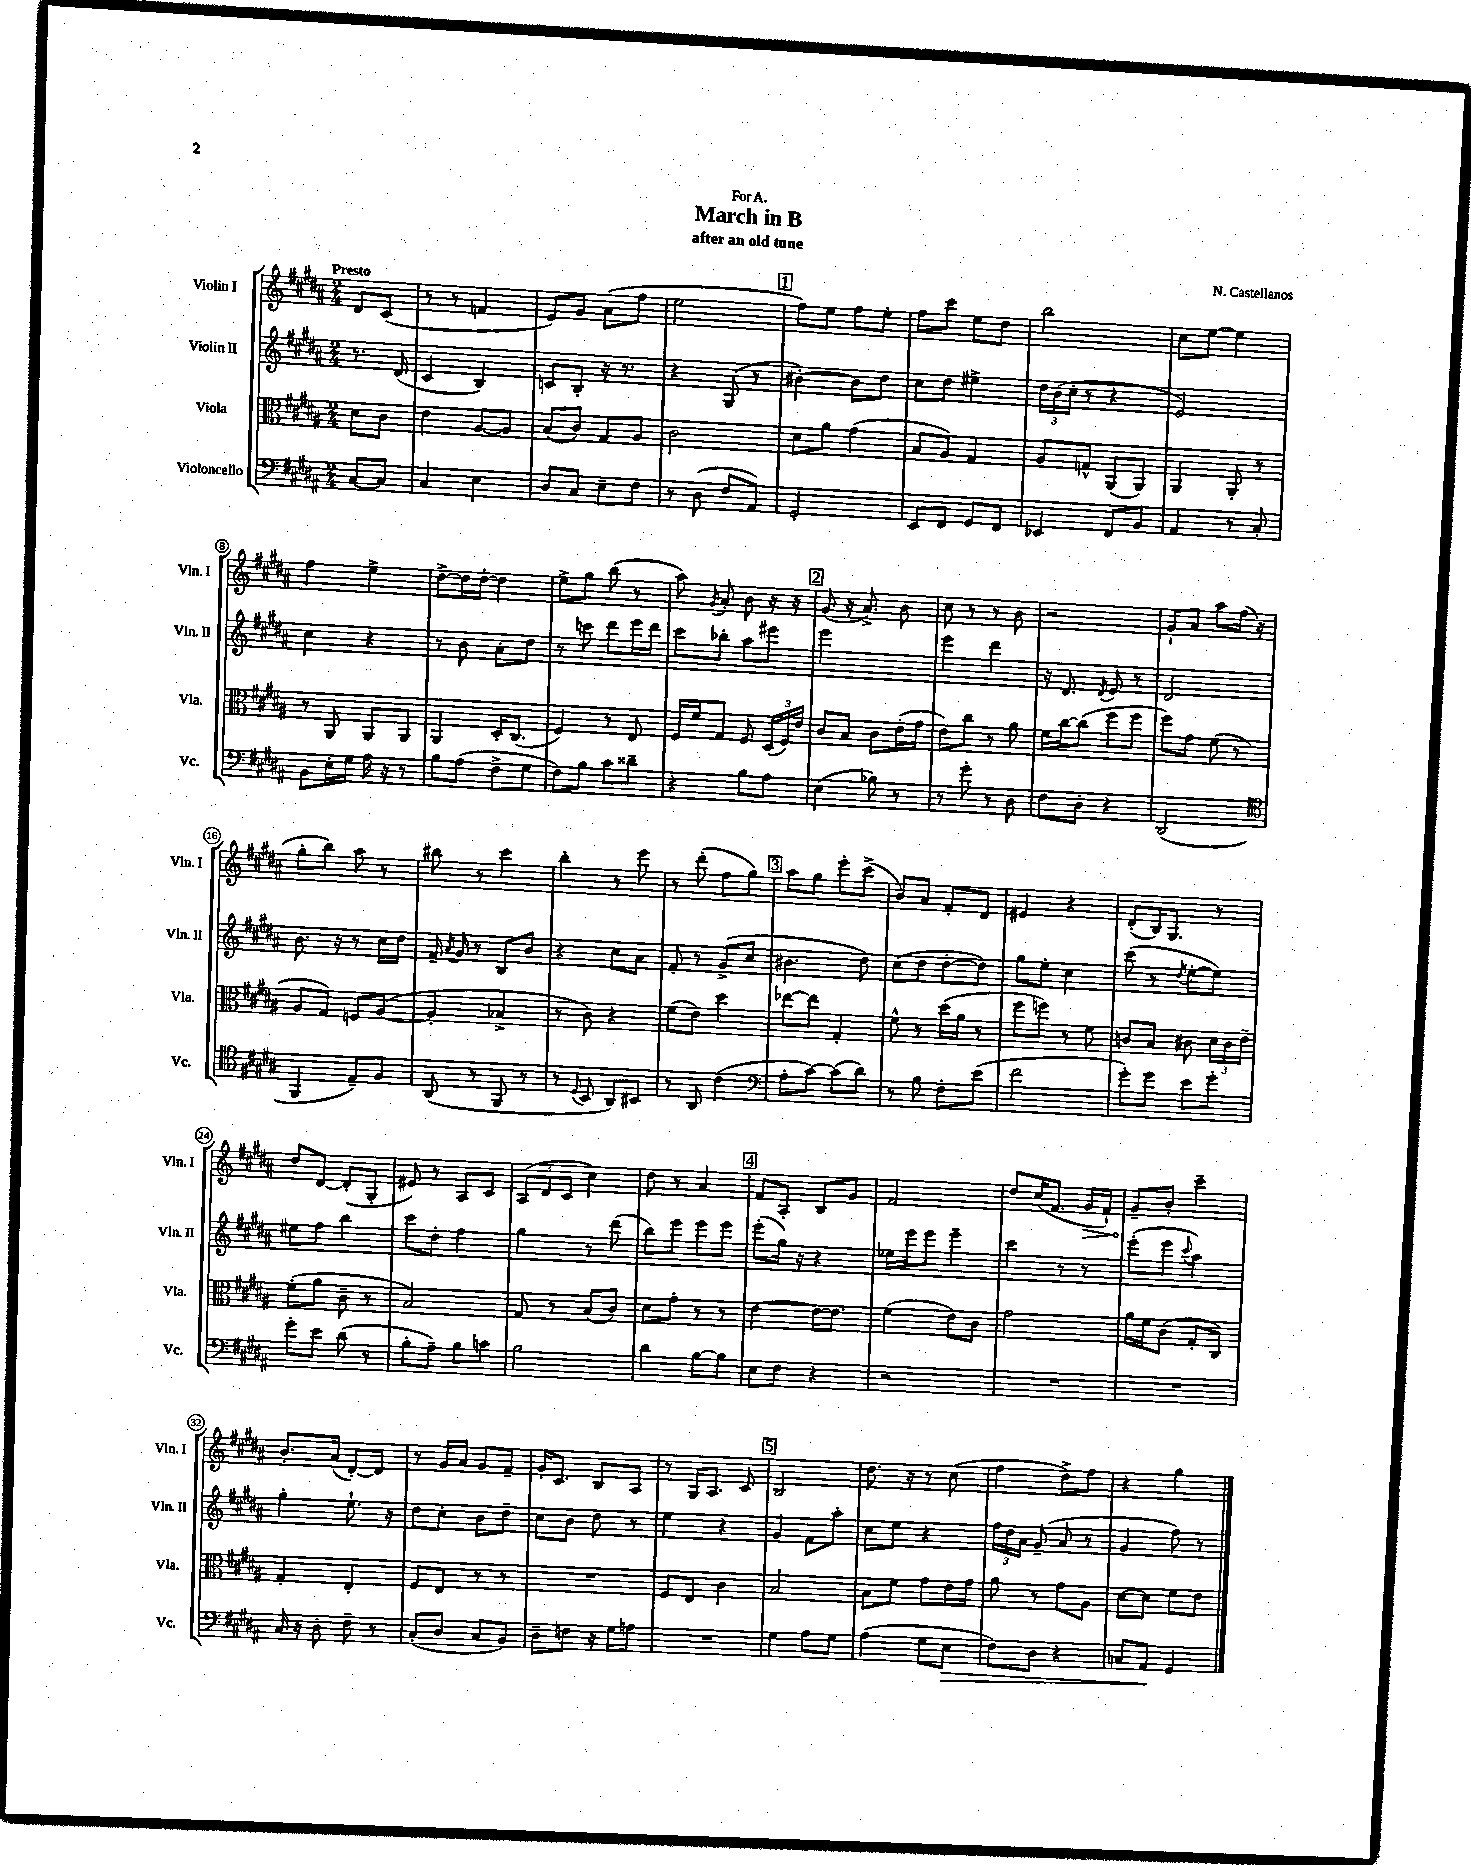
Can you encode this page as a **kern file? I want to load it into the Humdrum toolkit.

**kern	**kern	**kern	**kern
*staff4	*staff3	*staff2	*staff1
*clefF4	*clefC3	*clefG2	*clefG2
*k[f#c#g#d#a#]	*k[f#c#g#d#a#]	*k[f#c#g#d#a#]	*k[f#c#g#d#a#]
*M2/4	*M2/4	*M2/4	*M2/4
[8C#/L	8d#\L	8.r	8d#/L
8C#/]J	8c#\J	.	(8c#/J
.	.	(16d#/	.
=	=	=	=
4C#/	4e\	4c#/	8r
.	.	.	8r
4E\	[8A#/L	4B/)	4f/
.	8A#/]J	.	.
=	=	=	=
8D#/L	(8B/L	8c/L	8e/L)
8C#/J	8c#/J)	8B'/J	8g#/J
8E~\L	8G#/L	16r	(8a#\L
.	.	8.r	.
8F#\J	8A#/J	.	8ff#\J
=	=	=	=
8r	2c#\	4r	2ee\
(8D#\	.	.	.
8F#/L	.	(8G#/	.
8AA#/J)	.	8r	.
=	=	=	=
2GG#'/	8d#\L	[4b#'\)	8ff#\L)
.	8a#\J	.	8ee\J
.	(4g#\	8b#\]L	8ff#\L
.	.	8dd#\J	8ee'\J
=	=	=	=
8EE/L	8B/L	8cc#\L	8ff#\L
8FF#/J	8A#/J)	8dd#\J	8ccc#\J
8GG#/L	4G#/	4ee#^\	8ee\L
8FF#/J	.	.	8dd#\J
=	=	=	=
4EE-/	8A#/L	24dd#\LL	2bb\
.	.	(24b\	.
.	.	24cc#'\JJ	.
.	8G^^/J	8r	.
8FF#/L	(8AA#/L	4r	.
8BB/J	8AA#/J)	.	.
=	=	=	=
4AA#/	4AA#/	2e/)	8cc#\L
.	.	.	[8ee\J
8r	8AA#'/	.	4ee\]
8C#'/	8r	.	.
=	=	=	=
8BB\L	8r	4cc#\	4ff#\
16E'\L	8AA#/	.	.
16G#\JJ	.	.	.
16A#\	8AA#/L	4r	4ee^\
16r	.	.	.
8r	8AA#/J	.	.
=	=	=	=
8B\L	4AA#/	8r	[8dd#^\L
(8A#\J	.	8b\	16dd#\]L
.	.	.	[16dd#'\JJ
8F#^\L	16D#'/LK	8a#'\L	4dd#\]
.	(8.C#/J	.	.
8G#\J	.	8dd#\J	.
=	=	=	=
8F#\L)	4F#/)	8r	8ee^\L
8B\J	.	8ccc\	8gg#\J
8c#\L	8r	8ddd#\L	(8bb\
8d##~\J	8E/	16eee\L	8r
.	.	16ddd#\JJ	.
=	=	=	=
4r	16F#/LL	8ccc#\L	8aa#\)
.	16f#/J	.	.
.	.	.	8qg#/
.	8G#/J	8bb-'\J	8a#'/
8B\L	8F#/	8aa#\L	8b\
8A#\J	(24D#/LL	8eee#\J	16r
.	24F#/)	.	.
.	.	.	16r
.	24e/JJ	.	.
=	=	=	=
(4E\	8c#/L	2eee\	(8g#/
.	8B/J	.	16r
.	.	.	8.a#^/)
8B-\)	8c#\L	.	.
8r	(16e'\L	.	8b\
.	16g#\JJ	.	.
=	=	=	=
8r	8e\L)	4eee\	8cc#\
8g#'\	8cc#\J	.	8r
8r	8r	4ddd#\	8r
8D#\	8a#\	.	8b\
=	=	=	=
8F#\L	16f#\LL	16r	2r
.	[16cc#\J	8.d#/	.
8D#'\J	(8cc#\]J	.	.
.	.	8qd#/	.
4r	8ff#\L	8e/	.
.	8ff#\J	8r	.
=	=	=	=
(2DD#/	8ff#\L)	2d#/	8g#`/L
.	8g#\J	.	8a#/J
.	(8f#\	.	8aa#\L
.	8r	.	(16ff#\Jk
.	.	.	16r
=	=	=	=
*clefC4	*	*	*
4FF#/	8A#/L	8.b\	8gg#'\L
.	8G#/J)	.	8bb\J)
.	.	16r	.
8E~/L)	8F/L	8r	8aa#\
8F#/J	([8A#/J	16cc#\LL	8r
.	.	16dd#\JJ	.
=	=	=	=
(8AA#/	4A#'/]	16f#~/	8bb#\
.	.	8qa#/	.
.	.	16g#/	.
8r	.	8r	8r
8FF#/	4B-^/	8B/L	4ccc#\
8r	.	8b/J	.
=	=	=	=
8r	8r	4r	4bb'\
8qqD#/	.	.	.
8BB/	8c#\)	.	.
8AA#/L)	4r	8cc#\L	8r
8BB#/J	.	8a#\J	8eee\
=	=	=	=
8r	(8f#\L	8f#'/	8r
8AA#/	8e\J)	8r	(8ddd#'\
(4c#\	4dd#\	(8g#^/L	8ff#\L
.	.	8cc#/J	8gg#\J)
=	=	=	=
*clefF4	*	*	*
8A#'\L	[8ee-\L	4.b#\	8aa#\L
[8c#\J)	8ee-\]J	.	8gg#\J
(8c#\]L	4G#'/	.	8eee'\L
8d#\J)	.	8dd#\)	(8ccc#^\J
=	=	=	=
8r	8f#^^\	(8cc#\L	8b/L)
8B\	8r	8dd#\J	8a#/J
8F#'\L	(16dd#\LL	[8dd#'\L	8f#'/L
.	16a#\JJ	.	.
(8e\J	8r	8dd#\]J)	8d#/J
=	=	=	=
2f#\	8ff#\L	8gg#\L	4e#/
.	8ff\J)	8ee'\J	.
.	8r	4cc#\	4r
.	8f#\	.	.
=	=	=	=
8g#'\L)	8c/L	(8ccc#\	(8d#'/L
8g#\J	8B/J	8r	16B/K)
.	.	.	8.G#/J
.	.	8qdd#/	.
8e\L	8c#\	[8ee'\L	.
8g#'\J	24d#\LL	8ee\]J)	8r
.	24c#\	.	.
.	24e~\JJ	.	.
=	=	=	=
8g#'\L	(8f#'\L	8ee#\L	8dd#/L
8e\J	8a#\J	8ff#\J	[8d#/J
(8d#\	8c#~\	4bb\	(8d#'/]L
8r	8r	.	8G#'/J
=	=	=	=
8B'\L	2B/)	8ccc#\L	8e#/)
8A#~\J)	.	8dd#'\J	8r
8B\L	.	4ff#\	8A#/L
8c\J	.	.	8c#/J
=	=	=	=
2B\	8G#/	4gg#\	(12A#/L
.	.	.	12d#/
.	8r	.	.
.	.	.	12c#/J
.	(8B/L	8r	4cc#\)
.	8c#/J)	(8ddd#\	.
=	=	=	=
4d#\	8d#\L	8bb\L)	8dd#\
.	8g#'\J	8eee\J	8r
[8B\L	8r	8eee\L	4a#/
8B\]J	8r	8eee\J	.
=	=	=	=
8E\L	[4e\	(8eee'\L	8f#/L
8F#\J	.	16gg#\Jk)	8A#'/J
.	.	16r	.
4r	16e\_LK	4r	8B/L
.	8.e\]J	.	.
.	.	.	8g#/J
=	=	=	=
2r	(4f#\	16ee-\LL	2f#/
.	.	16eee\J	.
.	.	8eee\J	.
.	8e\L)	4eee~\	.
.	8c#\J	.	.
=	=	=	=
2r	2g#\	4ccc#\	8dd#/L
.	.	.	(16cc#/K
.	.	.	8.f#/J
.	.	8r	.
.	.	8r	16g#/LL
.	.	.	16f#`/JJ)
=	=	=	=
2r	16a#\LL	(8eee'\L	8g#~/L
.	16f#\J	.	.
.	(8c#\J	8eee\J	8b'/J
.	.	8qqccc#/	.
.	8G#'/L	4aa#\)	4ccc#~\
.	8C#/J)	.	.
=	=	=	=
16C#/	4G#'/	4gg#'\	8.b'/L
16r	.	.	.
8D#'\	.	.	.
.	.	.	(16a#/Jk
8F#~\	4E'/	8.ee`\	[8d#'/L)
8r	.	.	8d#/]J
.	.	16r	.
=	=	=	=
(8C#'/L	8F#/L	8dd#\L	8r
8D#/J	8E/J	8cc#'\J	16g#/LL
.	.	.	16a#/JJ
8C#/L	8r	8b\L	8g#/L
8BB/J)	8r	8dd#~\J	8f#~/J
=	=	=	=
8D#~\L	2r	8cc#\L	16g#'/LK
.	.	.	8.c#/J
8F\J	.	8b\J	.
16r	.	8dd#\	8B/L
16G#\LK	.	.	.
8A\J	.	8r	8A#/J
=	=	=	=
2r	8F#/L	4ee\	8r
.	8E/J	.	16G#/LK
.	.	.	8.A#/J
.	4c#\	4r	.
.	.	.	8c#/
=	=	=	=
4G#\	2B/	4g#/	2B/
8A#\L	.	8f#\L	.
8G#\J	.	8aa#'\J	.
=	=	=	=
(4A#\	8B\L	8cc#\L	8.dd#\
.	8f#\J	8ee\J	.
.	.	.	16r
8G#\L	8g#\L	4r	8r
8E\J	16e\L	.	(8cc#\
.	16g#\JJ	.	.
=	=	=	=
8F#\L)	8a#\	24ff#\LL	4ff#\
.	.	24dd#\	.
.	.	24a#\JJ	.
8D#\J	8r	(8g#~/	.
4r	8g#\L	8a#/	8dd#^\L)
.	8A#\J	8r	8ff#\J
=	=	=	=
8C/L	[8d#\L	4g#/	4r
8AA#/J	8d#\]J	.	.
4GG#/	8f#\L	8ff#\)	4gg#\
.	8e\J	8r	.
==	==	==	==
*-	*-	*-	*-
